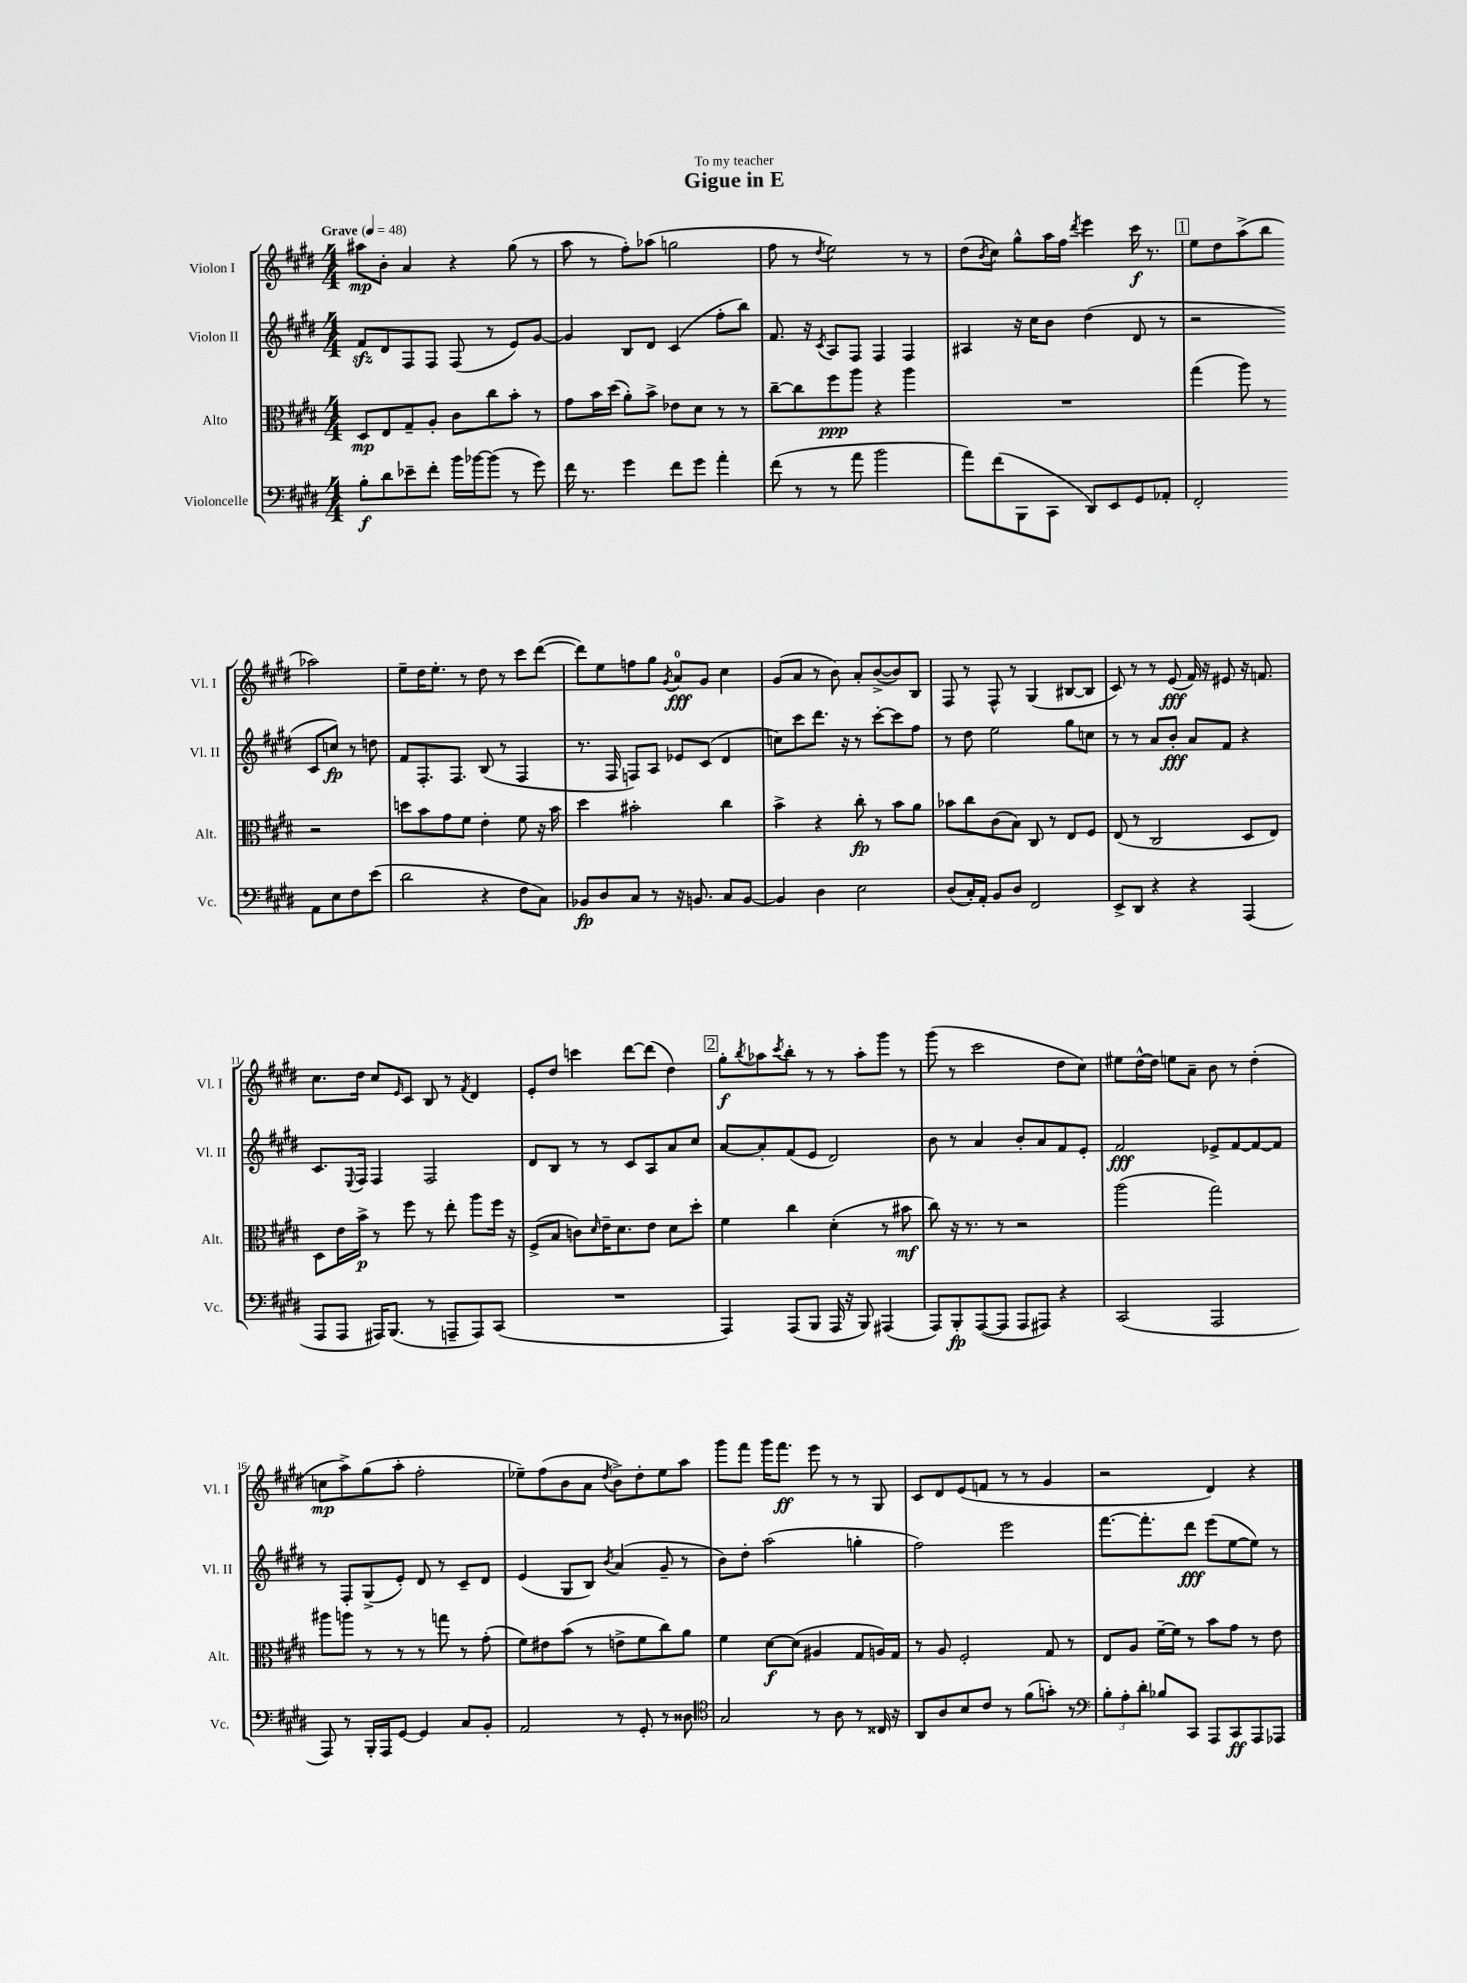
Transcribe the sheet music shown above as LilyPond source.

\header { title = "Gigue in E" dedication = "To my teacher" }
<<
\new StaffGroup <<
\new Staff = "s0" \with { instrumentName = "Violon I" shortInstrumentName = "Vl. I" } {
    \clef treble \key e \major \numericTimeSignature \time 4/4 \tempo "Grave" 4 = 48
    ais''8\mp b'8-. a'4 r4 gis''8( r8 |
    a''8 r8 fis''8-.) aes''8( g''2 |
    fis''8 r8 \acciaccatura { dis''8 } e''2) r8 r8 |
    dis''8( \acciaccatura { b'8 } cis''8) gis''8-^ a''16 fis''16 \acciaccatura { dis'''8 } e'''4 cis'''16\f r8. |
    \mark \markup { \box "1" } e''8 dis''8 a''8->( b''8 aes''2) |
    e''8-- dis''16 e''8.-. r8 dis''8 r8 cis'''8 dis'''8~( |
    dis'''8) e''8 f''8 gis''8 \acciaccatura { gis'8 } a'8-0\fff gis'8 cis''4 |
    gis'8( a'8 r8 b'8) a'8-. b'8~->( b'8) b8 |
    fis8 r8 fis8-^ r8 gis4( bis8~ bis8 |
    cis'8) r8 r8 e'8\fff( fis'16) r16 eis'8 r16 f'8. |
    cis''8. dis''16 cis''8 \grace { e'16 } cis'8 b8 r8 \acciaccatura { fis'8 } dis'4 |
    e'8-. dis''8 c'''4 dis'''8~ dis'''8( dis''4) |
    \mark \markup { \box "2" } gis''8-.\f \acciaccatura { b''8 } aes''8 \acciaccatura { cis'''8 } b''8-. r8 r8 aes''8-. gis'''8 r8 |
    gis'''8( r8 cis'''2 dis''8 cis''8) |
    eis''8 dis''16~-^ dis''16 e''8 a'8-- b'8 r8 dis''4-.( |
    c''8\mp a''8->) gis''8( a''8-. fis''2-. |
    ees''8--) fis''8( b'8 a'8 \acciaccatura { dis''8 } b'8->) dis''8-. ees''8 a''8 |
    gis'''8 fis'''8 gis'''16 fis'''8.\ff e'''8 r8 r8 gis8 |
    cis'8 dis'8 e'8( f'8 r8 r8 gis'4 |
    r2 dis'4) r4 \bar "|." |
}
\new Staff = "s1" \with { instrumentName = "Violon II" shortInstrumentName = "Vl. II" } {
    \clef treble \key e \major \numericTimeSignature \time 4/4
    fis'8\sfz dis'8 fis8 fis8 fis8( r8 e'8) gis'8~ |
    gis'4 b8 dis'8 cis'4( fis''8-. b''8) |
    fis'8. r16 \acciaccatura { cis'8 } a8 fis8 fis4 fis4 |
    ais4 r16 cis''16 b'8 dis''4( dis'8 r8 |
    \mark \markup { \box "1" } r2 cis'8 c''8\fp) r8 d''8 |
    fis'8 fis8.-. fis8. b8( r8 fis4 |
    r8. fis16 f8) a8 ees'8 cis'8( dis'4 |
    c''8) cis'''8 dis'''8. r16 r8 cis'''8~-. cis'''8 fis''8 |
    r8 dis''8 e''2 gis''8 c''8 |
    r8 r8 a'8 b'8-.\fff a'8 fis'8 r4 |
    cis'8. \appoggiatura { e8 } fis16 fis4 fis2 |
    dis'8 b8 r8 r8 cis'8 a8 a'8 cis''8 |
    \mark \markup { \box "2" } a'8~ a'8-. fis'8( e'8 dis'2) |
    b'8 r8 a'4 b'8-. a'8 fis'8 e'8-. |
    fis'2\fff ees'8-> fis'8~ fis'8~ fis'8 |
    r8 fis8-. gis8->( e'8-.) dis'8 r8 cis'8-- dis'8 |
    e'4( gis8 b8) \acciaccatura { b'8 } a'4( gis'8-- r8 |
    b'8) dis''8-. a''2( g''4-. |
    fis''2) e'''2 |
    fis'''8.~ fis'''8.-. dis'''8\fff e'''8( e''8~ e''8) r8 \bar "|." |
}
\new Staff = "s2" \with { instrumentName = "Alto" shortInstrumentName = "Alt." } {
    \clef alto \key e \major \numericTimeSignature \time 4/4
    dis8\mp e8 gis8-- a8-. cis'8 cis''8 b'8-. r8 |
    gis'8 b'16 dis''16( a'8-.) b'8-> ees'8 dis'8 r8 r8 |
    cis''8~-- cis''8 fis''8\ppp a''8 r4 a''4 |
    R1 |
    \mark \markup { \box "1" } gis''4( a''8) r8 r2 |
    d''8 b'8 gis'8 fis'8 e'4-. fis'8 r16 b'16 |
    dis''4 bis'2-. cis''4 |
    b'4-> r4 cis''8-.\fp r8 b'8 a'8 |
    bes'8 cis''8 cis'8( b8) cis8 r8 e8 fis8 |
    e8( r8 cis2 dis8 e8) |
    dis8 e'16 b'16->\p r8 fis''8 r8 e''8-. a''8 fis''16 r16 |
    fis8->( b8 c'8) \grace { dis'16 } e'16-- dis'8. e'8 dis'8 dis''8-. |
    \mark \markup { \box "2" } fis'4 cis''4 dis'4-.( r8 bis'8\mf |
    cis''8) r16 r8. r8 r2 |
    a''2( gis''2) |
    ais''8 a''8 r8 r8 r8 g''8 r8 gis'8-.( |
    fis'8) eis'8 b'8( r8 e'8-> fis'8 cis''8) a'8 |
    fis'4 dis'8~\f dis'8( ais4 gis8 a16) gis16 |
    r8 a8 fis2-. gis8 r8 |
    e8 a8 fis'16~-- fis'16 r8 b'8 gis'8 r8 e'8 \bar "|." |
}
\new Staff = "s3" \with { instrumentName = "Violoncelle" shortInstrumentName = "Vc." } {
    \clef bass \key e \major \numericTimeSignature \time 4/4
    b8-.\f dis'8 ees'8-- fis'8-. b'16 bes'16~ bes'8( r8 gis'8) |
    fis'16 r8. gis'4 fis'8 gis'8 a'4-. |
    fis'8( r8 r8 a'8 b'2 |
    a'8) fis'8( b,,8 cis,8 dis,8) e,8 gis,8 aes,8-. |
    \mark \markup { \box "1" } fis,2-. a,8 e8 fis8 e'8( |
    dis'2 r4 fis8 cis8) |
    bes,8\fp dis8 cis8 r8 r16 b,8. cis8 b,8~ |
    b,4 dis4 e2 |
    dis8( cis16-.) a,16-. b,8 dis8 fis,2 |
    e,8-> dis,8 r4 r4 a,,4( |
    a,,8 a,,8 ais,,16) b,,8.( r8 a,,8-- a,,8) cis,8( |
    R1 |
    \mark \markup { \box "2" } a,,4) a,,8( b,,8 a,,16 r16 b,,8) ais,,4( |
    a,,8) b,,8-.\fp a,,8~( a,,8 a,,8 ais,,8) r4 |
    cis,2( a,,2 |
    a,,8) r8 b,,16-. a,,16 gis,8~ gis,4 cis8 b,8-. |
    a,2 r8 gis,8-. r8 disis8 |
    \clef tenor gis2 r8 a8 r8 cisis16 r16 |
    a,8 a8 b8 cis'8 r8 fis'8( g'8-.) r8 |
    \clef bass \tuplet 3/2 { b8-. a8-. dis'8-. } bes8 cis,8 a,,8 cis,8\ff a,,8 aes,,8 \bar "|." |
}
>>
>>
